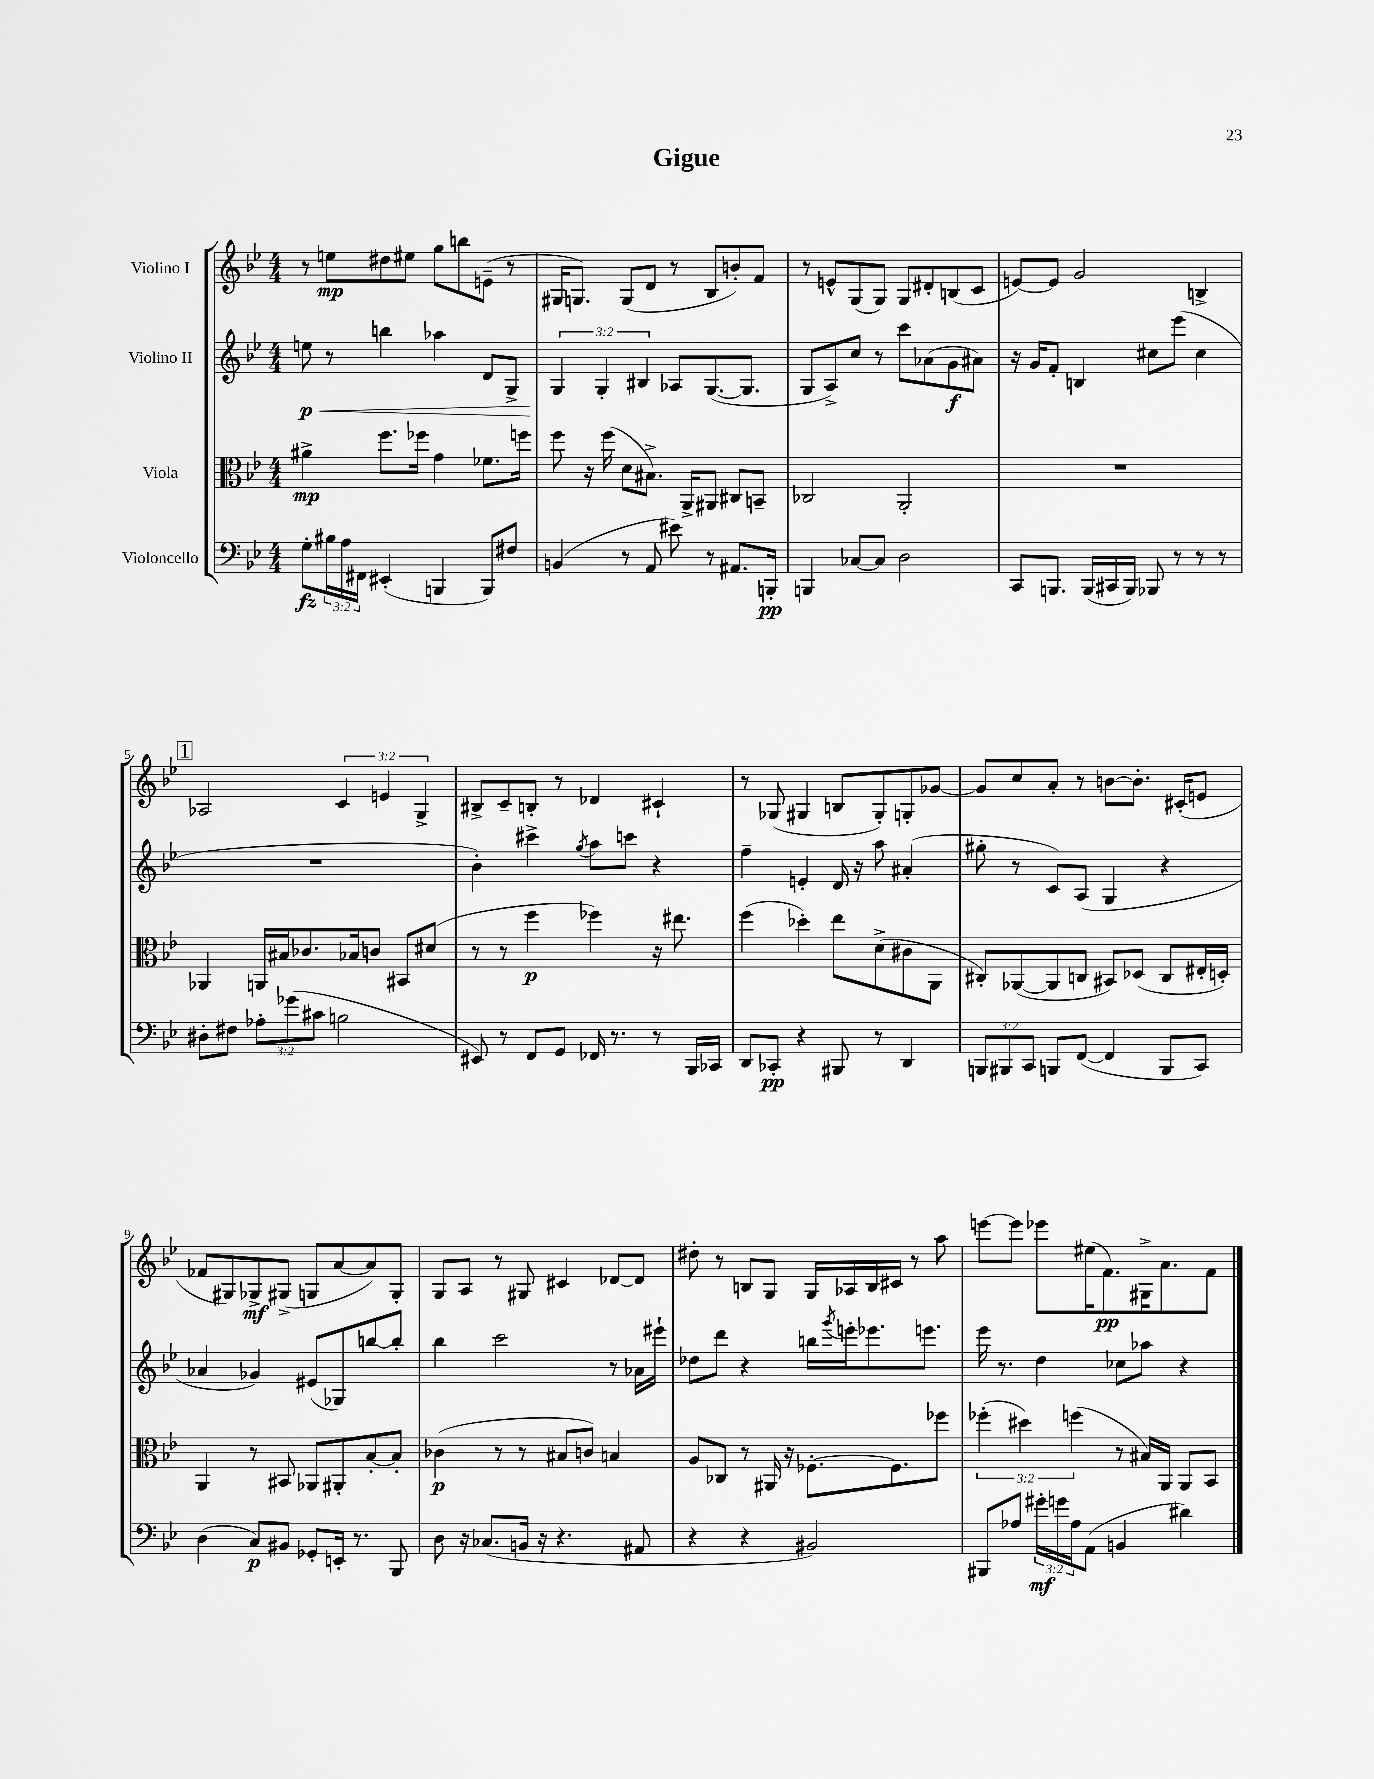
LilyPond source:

\header { title = "Gigue" }
<<
\new StaffGroup <<
\new Staff = "s0" \with { instrumentName = "Violino I" } {
    \clef treble \key bes \major \numericTimeSignature \time 4/4 \override Staff.TupletNumber.text = #tuplet-number::calc-fraction-text
    r8 e''8\mp dis''8 eis''8 g''8 b''8 e'8--( r8 |
    gis16 g8.) g8( d'8 r8 bes8 b'8-.) f'8 |
    r8 e'8-^ g8( g8) g8 dis'8-. b8( c'8 |
    e'8~) e'8 g'2 b4-> |
    \mark \markup { \box "1" } aes2 \tuplet 3/2 { c'4 e'4 g4-> } |
    bis8-> c'8-- b8-. r8 des'4 cis'4-! |
    r8 ges8( gis4 b8 gis8-.) g8-. ges'8~ |
    ges'8 c''8 a'8-. r8 b'8~ b'8.-. cis'16-.( e'8 |
    fes'8 gis8) ges8->\mf gis8->( g8 a'8~ a'8) g8-. |
    g8 a8 r8 gis8 cis'4 des'8~ des'8 |
    dis''8-. r8 b8 g8 g16 aes16 b16 cis'16 r8 a''8 |
    e'''8~ e'''8 ees'''8 eis''16( f'8.\pp) gis16-> a'8. f'8 \bar "|." |
}
\new Staff = "s1" \with { instrumentName = "Violino II" } {
    \clef treble \key bes \major \numericTimeSignature \time 4/4 \override Staff.TupletNumber.text = #tuplet-number::calc-fraction-text
    e''8\p\< r8 b''4 aes''4 d'8 g8-> |
    \tuplet 3/2 { g4\! g4-. bis4 } aes8 g8.~( g8. |
    g8 a8->) c''8 r8 c'''8 aes'8( g'8\f ais'8) |
    r16 g'16 f'8-. b4 cis''8 ees'''8( cis''4 |
    \mark \markup { \box "1" } R1 |
    bes'4-.) cis'''4-> \acciaccatura { g''8 } a''8 c'''8 r4 |
    f''4-- e'4-. d'16 r16 a''8 ais'4-.( |
    gis''8-. r8 c'8) a8( g4 r4 |
    aes'4 ges'4) eis'8( ges8) b''8~ b''8-. |
    bes''4 c'''2 r8 aes'16 eis'''16-! |
    des''8 d'''8 r4 b''16 \acciaccatura { g'''8 } e'''16-. ees'''8. e'''8. |
    ees'''16 r8. d''4 ces''8 aes''8 r4 \bar "|." |
}
\new Staff = "s2" \with { instrumentName = "Viola" } {
    \clef alto \key bes \major \numericTimeSignature \time 4/4 \override Staff.TupletNumber.text = #tuplet-number::calc-fraction-text
    ais'4->\mp f''8. fes''16 g'4 fes'8. f''16 |
    f''8 r16 f''16( d'8 bis8.->) a,16-> ais,8 cis8 b,8-- |
    ces2 a,2-. |
    R1 |
    \mark \markup { \box "1" } aes,4 a,16 bis16 ces'8. bes16 c'8 bis,8 dis'8( |
    r8 r8 f''4\p fes''4) r16 eis''8. |
    f''4( des''4-.) ees''8 d'8->( cis'8 a,8 |
    cis8-.) aes,8~( aes,8 c8 bis,8) des8( c8 eis16-. d16-.) |
    a,4 r8 bis,8 aes,8 ais,8-. bes8~-. bes8-. |
    ces'4\p( r8 r8 bis8 c'8) b4 |
    a8 ces8 r8 ais,16 r16 fes8.~-. fes8. fes''8 |
    \tuplet 3/2 { fes''4-.( dis''4) f''4( } r8 bis16) a,16 a,8 bes,8 \bar "|." |
}
\new Staff = "s3" \with { instrumentName = "Violoncello" } {
    \clef bass \key bes \major \numericTimeSignature \time 4/4 \override Staff.TupletNumber.text = #tuplet-number::calc-fraction-text
    g8-.\fz \tuplet 3/2 { bis16 a16 fis,16 } eis,4-.( b,,4 b,,8) fis8 |
    b,4( r8 a,8 eis'8) r8 ais,8. b,,16-.\pp |
    b,,4 ces8~ ces8 d2 |
    c,8 b,,8. b,,16( cis,16 b,,16) bes,,8 r8 r8 r8 |
    \mark \markup { \box "1" } dis8-. fis8 \tuplet 3/2 { aes8-. ges'8( cis'8 } b2 |
    eis,8) r8 f,8 g,8 fes,16 r8. r8 bes,,16 ces,16 |
    d,8 ces,8-.\pp r4 bis,,8 r8 d,4 |
    \tuplet 3/2 { b,,8 bis,,8 c,8 } b,,8 f,8~( f,4 b,,8 c,8) |
    d4( c8\p) bis,8 ges,8-. e,16-. r8. bes,,8 |
    d8 r16 ces8.( b,16 r16 r4. ais,8 |
    r4 r4 bis,2) |
    bis,,8 aes8 \tuplet 3/2 { gis'16-.\mf g'16 aes16 } a,8( b,4 dis'4) \bar "|." |
}
>>
>>
